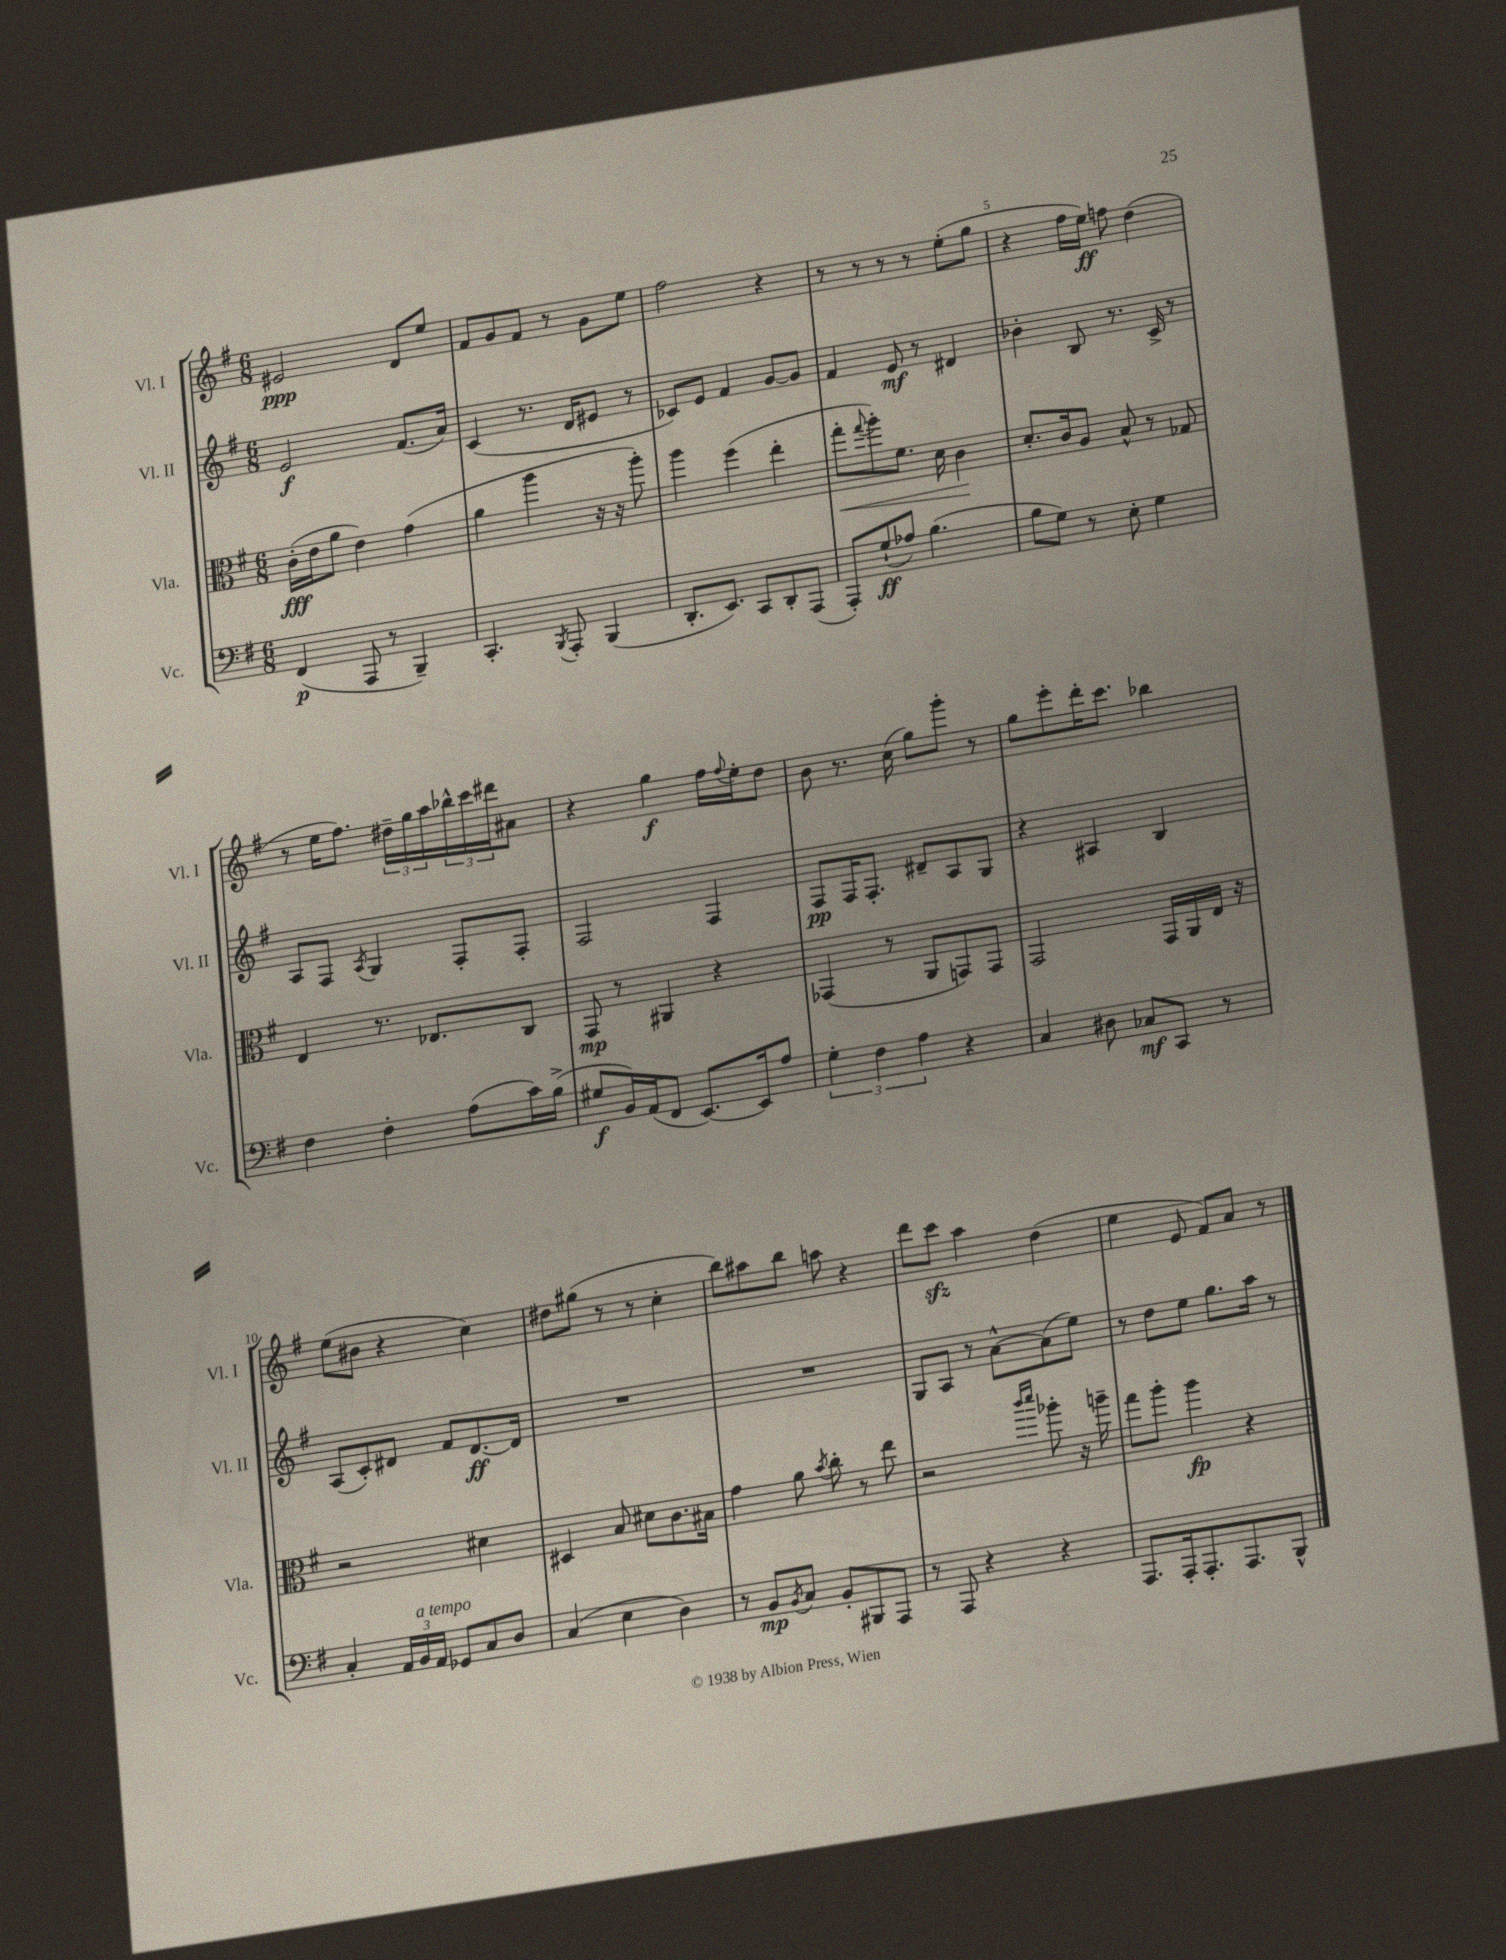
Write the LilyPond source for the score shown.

<<
\new StaffGroup <<
\new Staff = "s0" \with { instrumentName = "Vl. I" shortInstrumentName = "Vl. I" } {
    \clef treble \key g \major \numericTimeSignature \time 6/8
    eis'2\ppp d'8 e''8 |
    fis'8 g'8 fis'8 r8 g'8 e''8 |
    fis''2 r4 |
    r8 r8 r8 r8 e''8-.( g''8 |
    r4 fis''16 e''16\ff) f''8 d''4( |
    r8 e''16 fis''8.) \tuplet 3/2 { dis''16-- g''16 a''16 } \tuplet 3/2 { bes''16-^ c'''16 dis'''16 } ais'8 |
    r4 g''4\f fis''16 \appoggiatura { fis''8 } e''16-. d''8 |
    b'8 r8. c''16( g''8) g'''8-. r8 |
    g''8 e'''8-. d'''16-. c'''8. bes''4 |
    e''8( bis'8 r4 c''4) |
    dis''8 gis''8( r8 r8 c''4-. |
    b''8) ais''8 b''8 a''8 r4 |
    d'''8 c'''8\sfz a''4 d''4( |
    e''4 e'8 fis'8) a'8 r8 \bar "|." |
}
\new Staff = "s1" \with { instrumentName = "Vl. II" shortInstrumentName = "Vl. II" } {
    \clef treble \key g \major \numericTimeSignature \time 6/8
    e'2\f fis'8.( a'16) |
    c'4( r8. d'16 eis'8 r8 |
    ces'8) e'8 fis'4 g'8~ g'8 |
    fis'4 e'8\mf r8 dis'4 |
    bes'4-. b8 r8. c'16-> r8 |
    a8 fis8 \acciaccatura { a8 } g4 fis8-. fis8-. |
    fis2 fis4 |
    fis8\pp fis16 fis8.-. dis'8-- a8 g8 |
    r4 ais4 b4 |
    a8( c'8-.) dis'8 fis'8 dis'8.~\ff dis'16 |
    R2. |
    R2. |
    g8 a8 r8 a'8~-^ a'8( e''8) |
    r8 d''8 e''8 g''8. a''16 r8 \bar "|." |
}
\new Staff = "s2" \with { instrumentName = "Vla." shortInstrumentName = "Vla." } {
    \clef alto \key g \major \numericTimeSignature \time 6/8
    c'16-.\fff( e'16 a'8 e'4) g'4( |
    a'4 a''4 r16 r16 a''8-.) |
    a''4 fis''4( e''4-. |
    g''8-.\< \appoggiatura { g''8 } a''8-.) fis'8. d'16 c'4\! |
    d'8.-. c'16 a8 b8-^ r8 ges8 |
    e4 r8. ees8. c8 |
    g,8\mp r8 ais,4 r4 |
    ges,4( r8 a,8 g,8) g,8 |
    g,2 g,16 a,16 e16 r16 |
    r2 dis'4 |
    dis4 b8 dis'8 c'8. bis16 |
    g'4 a'8 \acciaccatura { b'8 } c''8-. r8 e''8 |
    r2 \grace { c'''16 d'''16 } aes''8-. r16 a''16-- |
    g''8 a''8-. a''4\fp r4 \bar "|." |
}
\new Staff = "s3" \with { instrumentName = "Vc." shortInstrumentName = "Vc." } {
    \clef bass \key g \major \numericTimeSignature \time 6/8
    fis,4\p( a,,8 r8 b,,4--) |
    c,4.-. \acciaccatura { b,,8 } a,,8-. b,,4( |
    d,8.-. e,8.) c,8 d,8-. a,,8( |
    a,,8-.) g8-!\ff( aes8) b4.( |
    b8 g8) r8 e8-. g4 |
    fis4 fis4-. a8( c'16) b16->( |
    gis8\f b,16) a,16( fis,8 e,8.~) e,16 a8 |
    \tuplet 3/2 { g4-. fis4 a4 } r4 |
    c4 dis8 ces8\mf c,8 r8 |
    c4-. \tuplet 3/2 { a,16 b,16^\markup { \italic "a tempo" } a,16 } ges,8 c8 d8 |
    c4( e4 d4) |
    r8 b,8\mp \acciaccatura { b,8 } c8 b,8-. bis,,8 a,,8 |
    r8 a,,8 r4 r4 |
    a,,8. a,,16-. a,,8.-. a,,8. b,,8-^ \bar "|." |
}
>>
>>
\layout { \context { \Score \override BarNumber.break-visibility = ##(#f #t #t) barNumberVisibility = #(every-nth-bar-number-visible 5) } }
